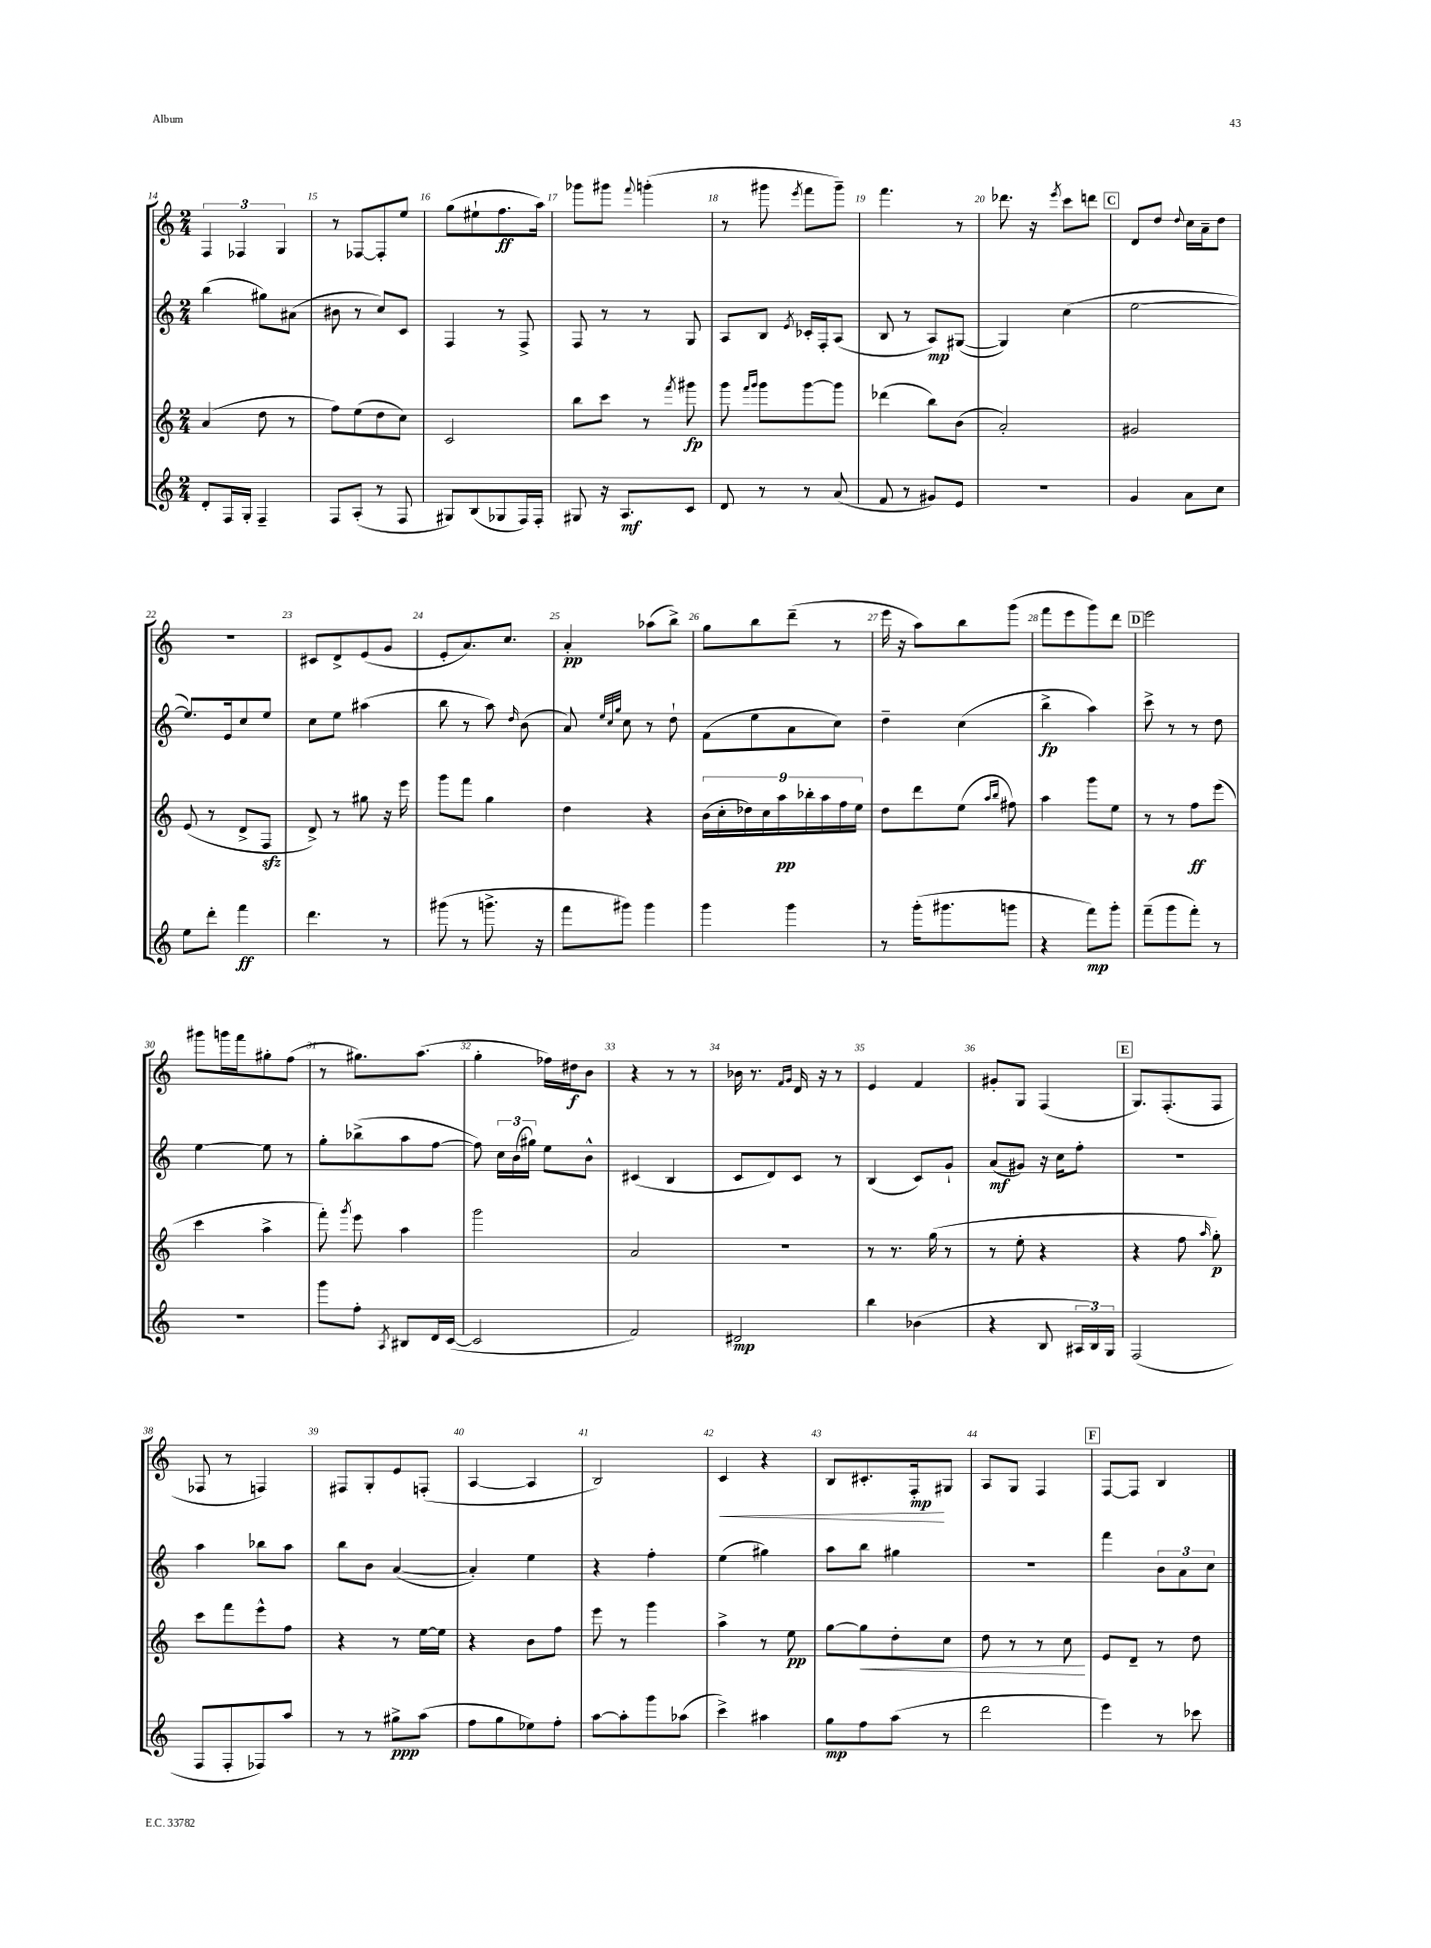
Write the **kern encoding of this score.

**kern	**kern	**kern	**kern
*staff4	*staff3	*staff2	*staff1
*clefG2	*clefG2	*clefG2	*clefG2
*k[]	*k[]	*k[]	*k[]
*M2/4	*M2/4	*M2/4	*M2/4
8d'	(4a	(4bb	6F
16F	.	.	.
.	.	.	6F-
16G'	.	.	.
4F~	8dd	8gg#)	.
.	.	.	6G
.	8r	(8a#	.
=	=	=	=
8F	8ff)	8b#	8r
(8A'	(8ee	8r	[8F-
8r	8dd	8cc)	8F-']
8F	8cc)	8c	8ee
=	=	=	=
8G#)	2c	4F	(8gg
(8B	.	.	8ee#`
8G-	.	8r	8.ff
16F)	.	8F^	.
16F'	.	.	16aa)
=	=	=	=
8G#	8bb	8F	8ggg-
16r	8ccc	8r	8ggg#
8.A	.	.	.
.	.	.	8qqfff
.	8r	8r	(4ggg'
.	8qfff	.	.
8c	8ggg#	8G	.
=	=	=	=
8d	8ggg	8A	8r
.	16qqfff	.	.
.	16qqggg	.	.
8r	8ggg	8B	8ggg#
.	.	8qe	8qeee
8r	[8ggg	16c-'	8fff
.	.	16F'	.
(8a	8ggg]	(8A	8ggg#~)
=	=	=	=
8f	(4ddd-	8B	4.fff
8r	.	8r	.
8g#)	8bb)	8A)	.
8e	(8b	([8G#	8r
=	=	=	=
2r	2a')	4G#])	8.ddd-
.	.	.	16r
.	.	.	8qeee
.	.	(4cc	8ccc
.	.	.	8ddd
=	=	=	=
4g	2g#	[2ee	8d
.	.	.	8dd
.	.	.	8qqdd
8a	.	.	16cc
.	.	.	16a~
8cc	.	.	8dd
=	=	=	=
8ee	(8e	8.ee])	2r
8ddd'	8r	.	.
.	.	16e	.
4fff	8d^	8cc	.
.	8F	8ee	.
=	=	=	=
4.ddd	8d^)	8cc	8c#
.	8r	8ee	8d^
.	8gg#	(4aa#	(8e
8r	16r	.	8g
.	16eee	.	.
=	=	=	=
(8ggg#	8ggg	8bb	8e'
8r	8fff	8r	8.a)
8.ggg^	4gg	8aa)	.
.	.	.	8.cc
.	.	16qqdd	.
.	.	(8b	.
16r	.	.	.
=	=	=	=
8fff	4dd	8a)	4a'
.	.	32qqee	.
.	.	32qqcc	.
.	.	32qqgg	.
8ggg#)	.	8cc	.
4ggg#	4r	8r	(8aa-
.	.	8dd`	8bb^)
=	=	=	=
4ggg	(18b	(8f	8gg
.	18cc'	.	.
.	18dd-)	.	.
.	.	8ee	8bb
.	18cc	.	.
.	18aa	.	.
4ggg	.	8a	(8ddd~
.	18bb-'	.	.
.	18aa	.	.
.	.	8cc)	8r
.	18ff	.	.
.	18ee	.	.
=	=	=	=
8r	8dd	4dd~	16eee
.	.	.	16r
(16ggg'	8ddd	.	8aa)
8.ggg#	.	.	.
.	(8ee	(4cc	8bb
.	16qqaa	.	.
.	16qqbb	.	.
8ggg	8ff#)	.	(8ggg
=	=	=	=
4r	4aa	4bb^	8fff
.	.	.	8eee
8fff)	8ggg	4aa)	8ggg)
8ggg'	8ee	.	8ddd
=	=	=	=
(8fff~	8r	8ccc^	2eee
8ggg	8r	8r	.
8fff')	8ff	8r	.
8r	(8eee	8dd	.
=	=	=	=
2r	4ccc	[4ee	8ggg#
.	.	.	16ggg
.	.	.	16fff
.	4aa^	8ee]	8gg#'
.	.	8r	(8ff
=	=	=	=
8ggg	8fff')	8gg'	8r
.	8qggg	.	.
8ff'	8eee	(8bb-^	8.gg#)
8qA	.	.	.
8B#	4aa	8aa	.
.	.	.	(8.aa
16d	.	[8ff	.
([16c	.	.	.
=	=	=	=
2c]	2ggg	8ff])	4gg'
.	.	24cc	.
.	.	(24b	.
.	.	24gg#)	.
.	.	8ee	16ff-)
.	.	.	16dd#
.	.	8b^^	8b
=	=	=	=
2f)	2a	(4c#	4r
.	.	4B	8r
.	.	.	8r
=	=	=	=
2d#	2r	8c	16b-
.	.	.	8.r
.	.	8d)	.
.	.	.	16qqf
.	.	.	16qqg
.	.	8c	16d
.	.	.	16r
.	.	8r	8r
=	=	=	=
4bb	8r	(4B	4e
.	8.r	.	.
(4b-	.	8c)	4f
.	(16gg	.	.
.	8r	8g`	.
=	=	=	=
4r	8r	(8a	8g#'
.	8ee'	8g#)	8G
8B	4r	16r	(4F
.	.	16cc	.
24A#	.	8ff'	.
24B)	.	.	.
24G	.	.	.
=	=	=	=
(2F	4r	2r	8.G)
.	.	.	(8.F'
.	8ff	.	.
.	16qqaa	.	.
.	8gg')	.	8F
=	=	=	=
8F	8ccc	4aa	8F-
8F'	8fff	.	8r
8F-)	8eee^^	8bb-	4F)
8aa	8ff	8aa	.
=	=	=	=
8r	4r	8bb	8F#
8r	.	8b	8G'
8gg#^	8r	([4a	8e
(8aa	[16ee	.	(8F'
.	16ee]	.	.
=	=	=	=
8ff	4r	4a'])	[4A
8gg	.	.	.
8ee-)	8b	4ee	4A]
8ff'	8ff	.	.
=	=	=	=
[8aa	8eee	4r	2B)
8aa']	8r	.	.
8ggg	4ggg	4ff'	.
(8aa-	.	.	.
=	=	=	=
4ccc^)	4aa^	(4ee	4c
4aa#	8r	4gg#)	4r
.	8ee	.	.
=	=	=	=
8gg	[8gg	8aa	8B
8ff	8gg]	8bb	8.c#'
(8aa	8dd'	4gg#	.
.	.	.	16F'
8r	8cc	.	8G#
=	=	=	=
2ddd	8dd	2r	8A
.	8r	.	8G
.	8r	.	4F
.	8cc	.	.
=	=	=	=
4eee)	8e	4fff	[8F
.	8d~	.	8F]
8r	8r	12b	4B
.	.	12a	.
8ccc-	8dd	.	.
.	.	12cc	.
==	==	==	==
*-	*-	*-	*-
